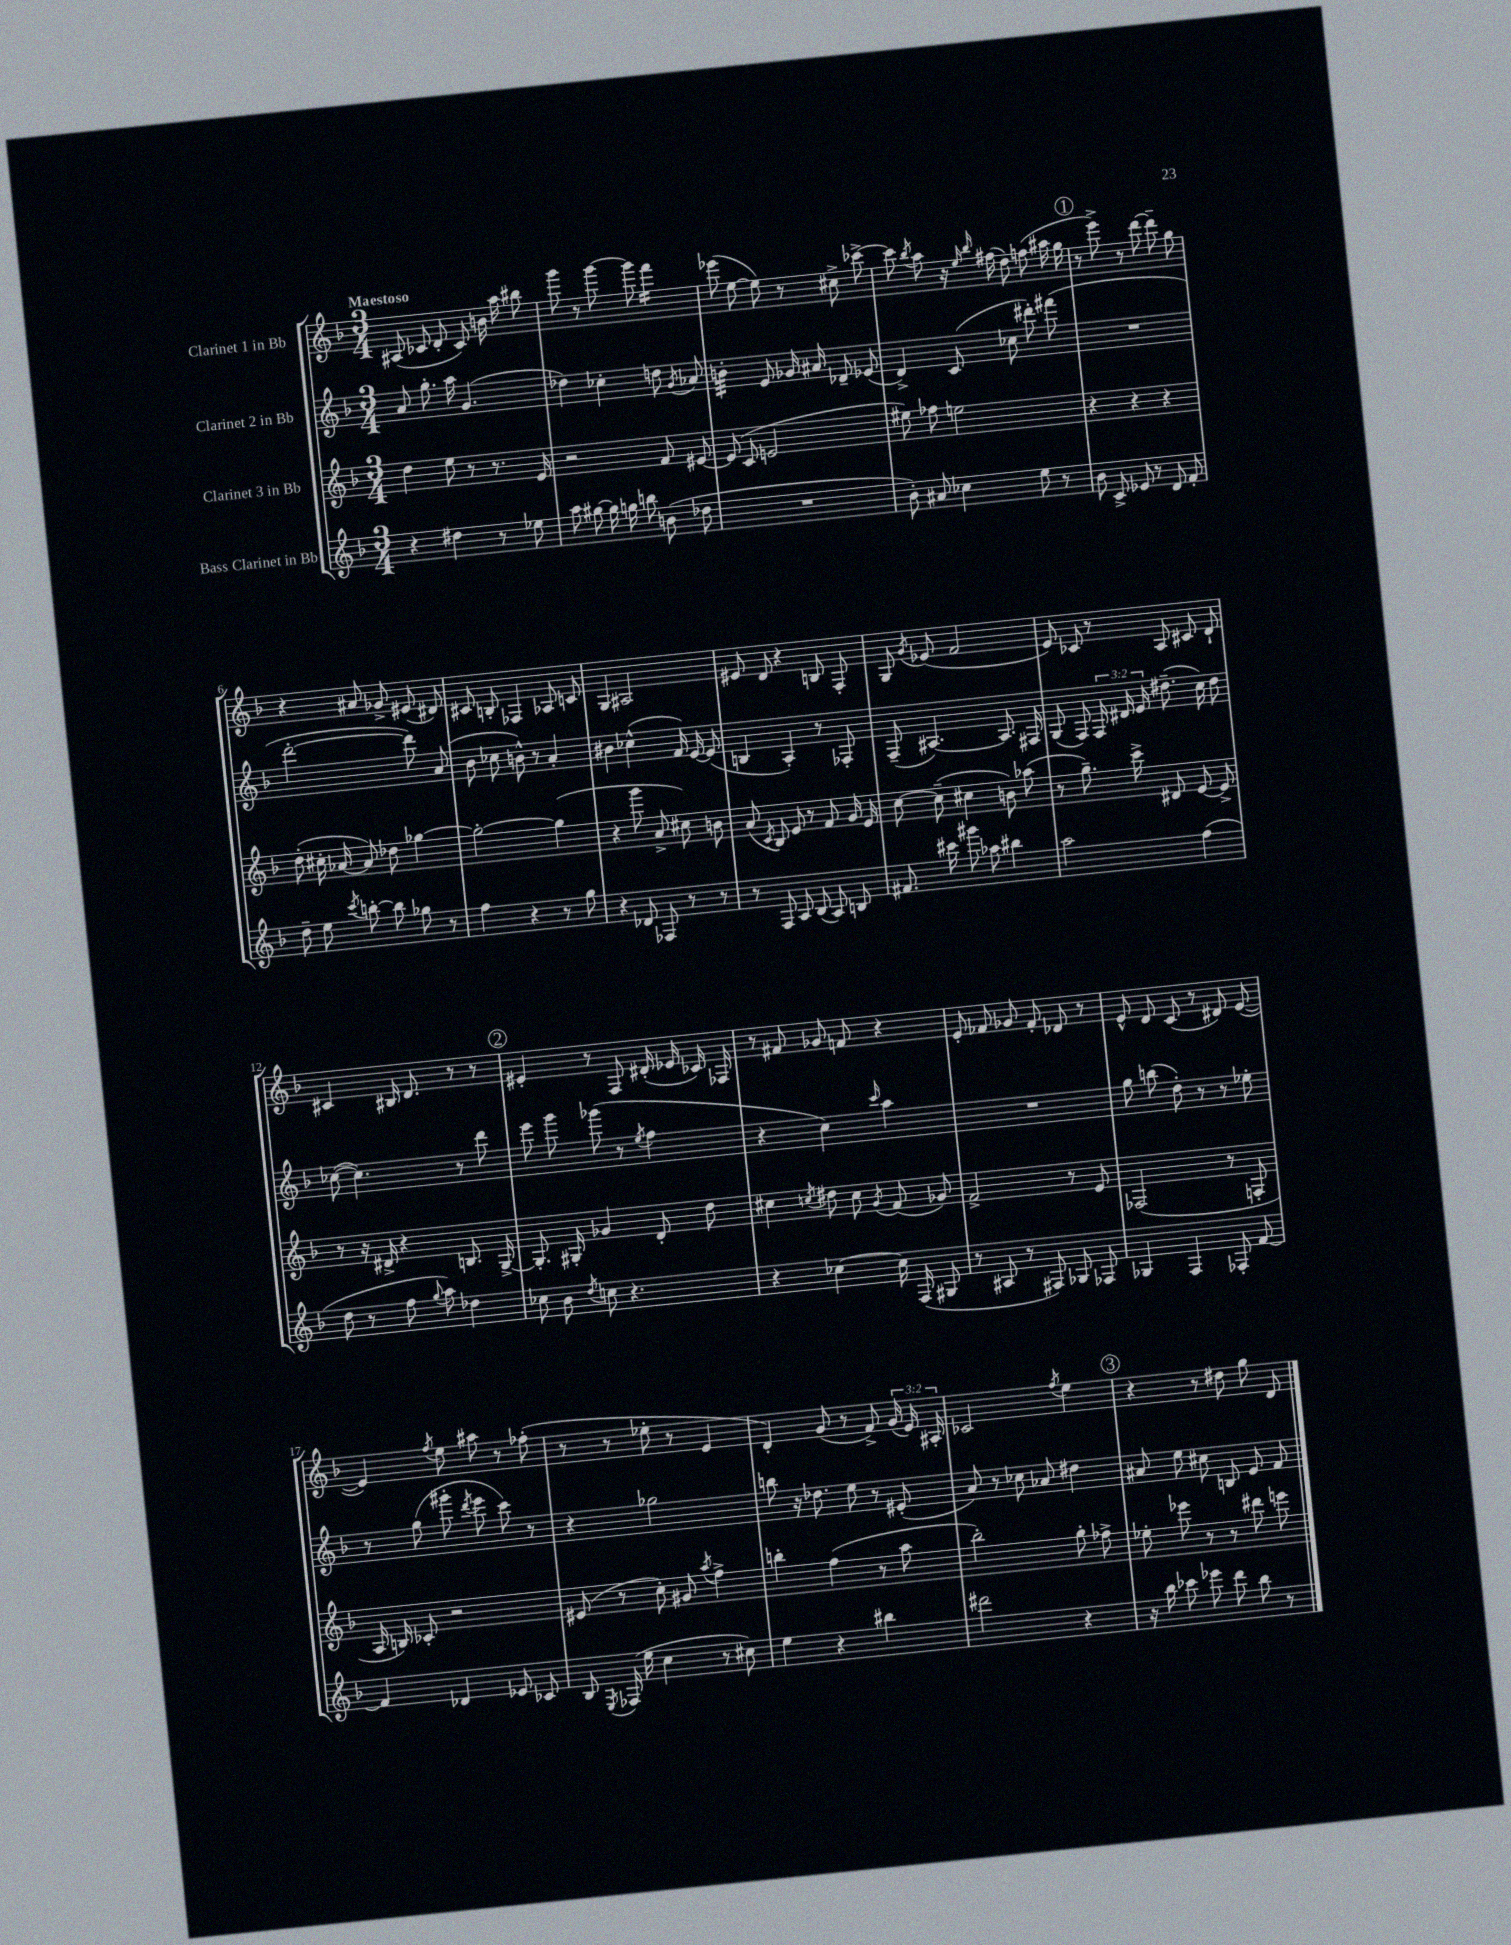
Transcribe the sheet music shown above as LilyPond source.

<<
\new StaffGroup <<
\new Staff = "s0" \with { instrumentName = "Clarinet 1 in Bb" } {
    \clef treble \key f \major \numericTimeSignature \time 3/4 \override Staff.TupletNumber.text = #tuplet-number::calc-fraction-text \tempo "Maestoso"
    \autoBeamOff ais8( ces'8 d'8-. ces'8) b'16 a''16 bis''8 |
    g'''8 r8 g'''8~ g'''8 f'''4:16 |
    ees'''8( e''8~ e''8) r8 cis''8-> ces'''8~-> |
    ces'''8 \acciaccatura { bes''8 } a''8 r16 \grace { e''16 bes''16 } fis''16( d''8) f''8( ais''16 g''16 |
    \mark \markup { \circle "1" } r8 e'''8->) r8 d'''8~ d'''8-- g''8 |
    r4 ais'8 ges'8-> eis'8( dis'8) |
    cis'8 b8-. fes4 aes8 c'8 |
    g4 ais2 |
    eis'8 d'8 r4 b8 f8-. |
    g8 \acciaccatura { g'8 } ees'8( f'2 |
    e'8) ces'8 r8 a8 cis'8 d'8-! |
    cis'4 bis16 d'8. r8 r8 |
    \mark \markup { \circle "2" } eis'4-. r8 f8 dis'16-.( ees'16 ces'16) fes16 |
    r8 fis'8 ges'8 f'8 r4 |
    e'8-. fes'8 ges'8 fes'8-. des'8 r8 |
    e'8-^ d'8 c'8( r8 dis'8) e'8~( |
    e'4) \acciaccatura { f''8 } e''8 ais''8 r8 fes''8-.( |
    r8 r8 ees''8-. r8 e'4 |
    d'4-.) g'8( r8 f'8->) \tuplet 3/2 { g'16( e'16) ais16-. } |
    ces'2 \acciaccatura { f''8 } e''4 |
    \mark \markup { \circle "3" } r4 r8 dis''8 g''8 d'8 \bar "|." |
}
\new Staff = "s1" \with { instrumentName = "Clarinet 2 in Bb" } {
    \clef treble \key f \major \numericTimeSignature \time 3/4 \override Staff.TupletNumber.text = #tuplet-number::calc-fraction-text
    \autoBeamOff a'8 g''8.-. a''16 g'4.( |
    des''4) ces''4-. d''8 \acciaccatura { g'8 } aes'8 |
    b'4:32-. e'8 ges'16 ais'16 des'8-- ees'8( |
    d'4->) c'8( ces''8 dis'''8-.) fis'''8( |
    \mark \markup { \circle "1" } R2. |
    d'''2~-. d'''8) a'8( |
    bes'8 ces''8 b'8-^) r8 a'4-. |
    bis'4 ces''4-^( f'16) e'16~ e'8( |
    b4 a4-.) r8 fes8-. |
    f8--( ais4.~) ais8. fis16 |
    g8( f8) \tuplet 3/2 { f16 dis'16 e'16 } dis''8.--( c''16) dis''8 |
    ces''8~( ces''4.) r8 d'''8 |
    \mark \markup { \circle "2" } e'''8 g'''8 ges'''8( r8 \acciaccatura { e''8 } f''4 |
    r4 c''4) \grace { c'''16 } a''4 |
    R2. |
    g''8 b''8( d''8-.) r8 r8 ees''8-. |
    r8 g''8( gis'''8-. \acciaccatura { d'''8 } e'''8 c'''8) r8 |
    r4 ges''2 |
    b''8 r16 des''8. e''8 r8 eis'8-.( |
    a'8) r8 ces''8 aes'8 dis''4 |
    \mark \markup { \circle "3" } ais'8 e''8 cis''8 b8 e'8 f'8 \bar "|." |
}
\new Staff = "s2" \with { instrumentName = "Clarinet 3 in Bb" } {
    \clef treble \key f \major \numericTimeSignature \time 3/4
    \autoBeamOff d''4 e''8 r8 r8. e'16 |
    r2 f'8 eis'8~ |
    eis'8( c'8 e'2 |
    eis''8) fes''8 e''2 |
    \mark \markup { \circle "1" } r4 r4 r4 |
    d''8-.( cis''16-. aes'16~ aes'8) des''8 ges''4~ |
    ges''2~-. ges''4( |
    r4 g'''8 a'8-> cis''8) b'8 |
    a'8( \acciaccatura { c'8 } bes8) e'8 r8 f'8 g'16 e'16 |
    c''8~ c''8--( cis''4 b'8) aes''8( |
    r8 g''8.--) c'''16-> dis'8 e'8~ e'8-> |
    r8 r16 dis'16-> r4 b8. g16~-> |
    \mark \markup { \circle "2" } g8.-. gis16-. ges'4 d'8-. d''8 |
    cis''4 \acciaccatura { c''8 } dis''8 c''8 \acciaccatura { g'8 } f'8( ges'8) |
    f'2-> r8 e'8 |
    fes2( r8 f8-. |
    a16 b16) ces'8-. r2 |
    eis'8( r8 c''8-.) gis'8 \acciaccatura { a''8 } f''4-> |
    b''4-. f''4( r8 a''8 |
    bes''2-.) g''8-. fes''8-> |
    \mark \markup { \circle "3" } ees''8-. ees'''8 r8 r8 dis'''8 e'''8 \bar "|." |
}
\new Staff = "s3" \with { instrumentName = "Bass Clarinet in Bb" } {
    \clef treble \key f \major \numericTimeSignature \time 3/4
    \autoBeamOff r4 dis''4 r8 ees''8 |
    a''8 gis''8~ gis''16 g''16 b''8 b'8( des''8 |
    R2. |
    bes'8-.) ais'8 ces''4 e''8 r8 |
    \mark \markup { \circle "1" } bes'8 c'8-> ees'8 r8 d'8 f'8-. |
    d''8-- e''8 \acciaccatura { c'''8 } b''8~-. b''8 ges''8 r8 |
    f''4 r4 r8 g''8 |
    r4 des'8 fes8 r8 r8 |
    r8 f8 a8 bes8( a8) b8 |
    fis'8. cis'''16 gis'''8 aes''8 bis''4 |
    a''2 f''4( |
    d''8 r8 f''8 \appoggiatura { g''8 } a''8) des''4 |
    \mark \markup { \circle "2" } ces''8 bes'8 \acciaccatura { d''8 } c''8 r4. |
    r4 ces''4~ ces''16 f16( gis8 |
    r8 ais8 r8 fis8) ges8 fes8 |
    ges4 f4 fes8-. f'8~ |
    f'4 des'4 ees'8 ces'8 |
    bes8 \acciaccatura { e8 } fes16( e''16 c''4 r8 cis''8) |
    e''4 r4 bis''4 |
    dis'''2 r4 |
    \mark \markup { \circle "3" } r16 bes''16 ces'''8 ees'''8 d'''8 bes''8 r8 \bar "|." |
}
>>
>>
